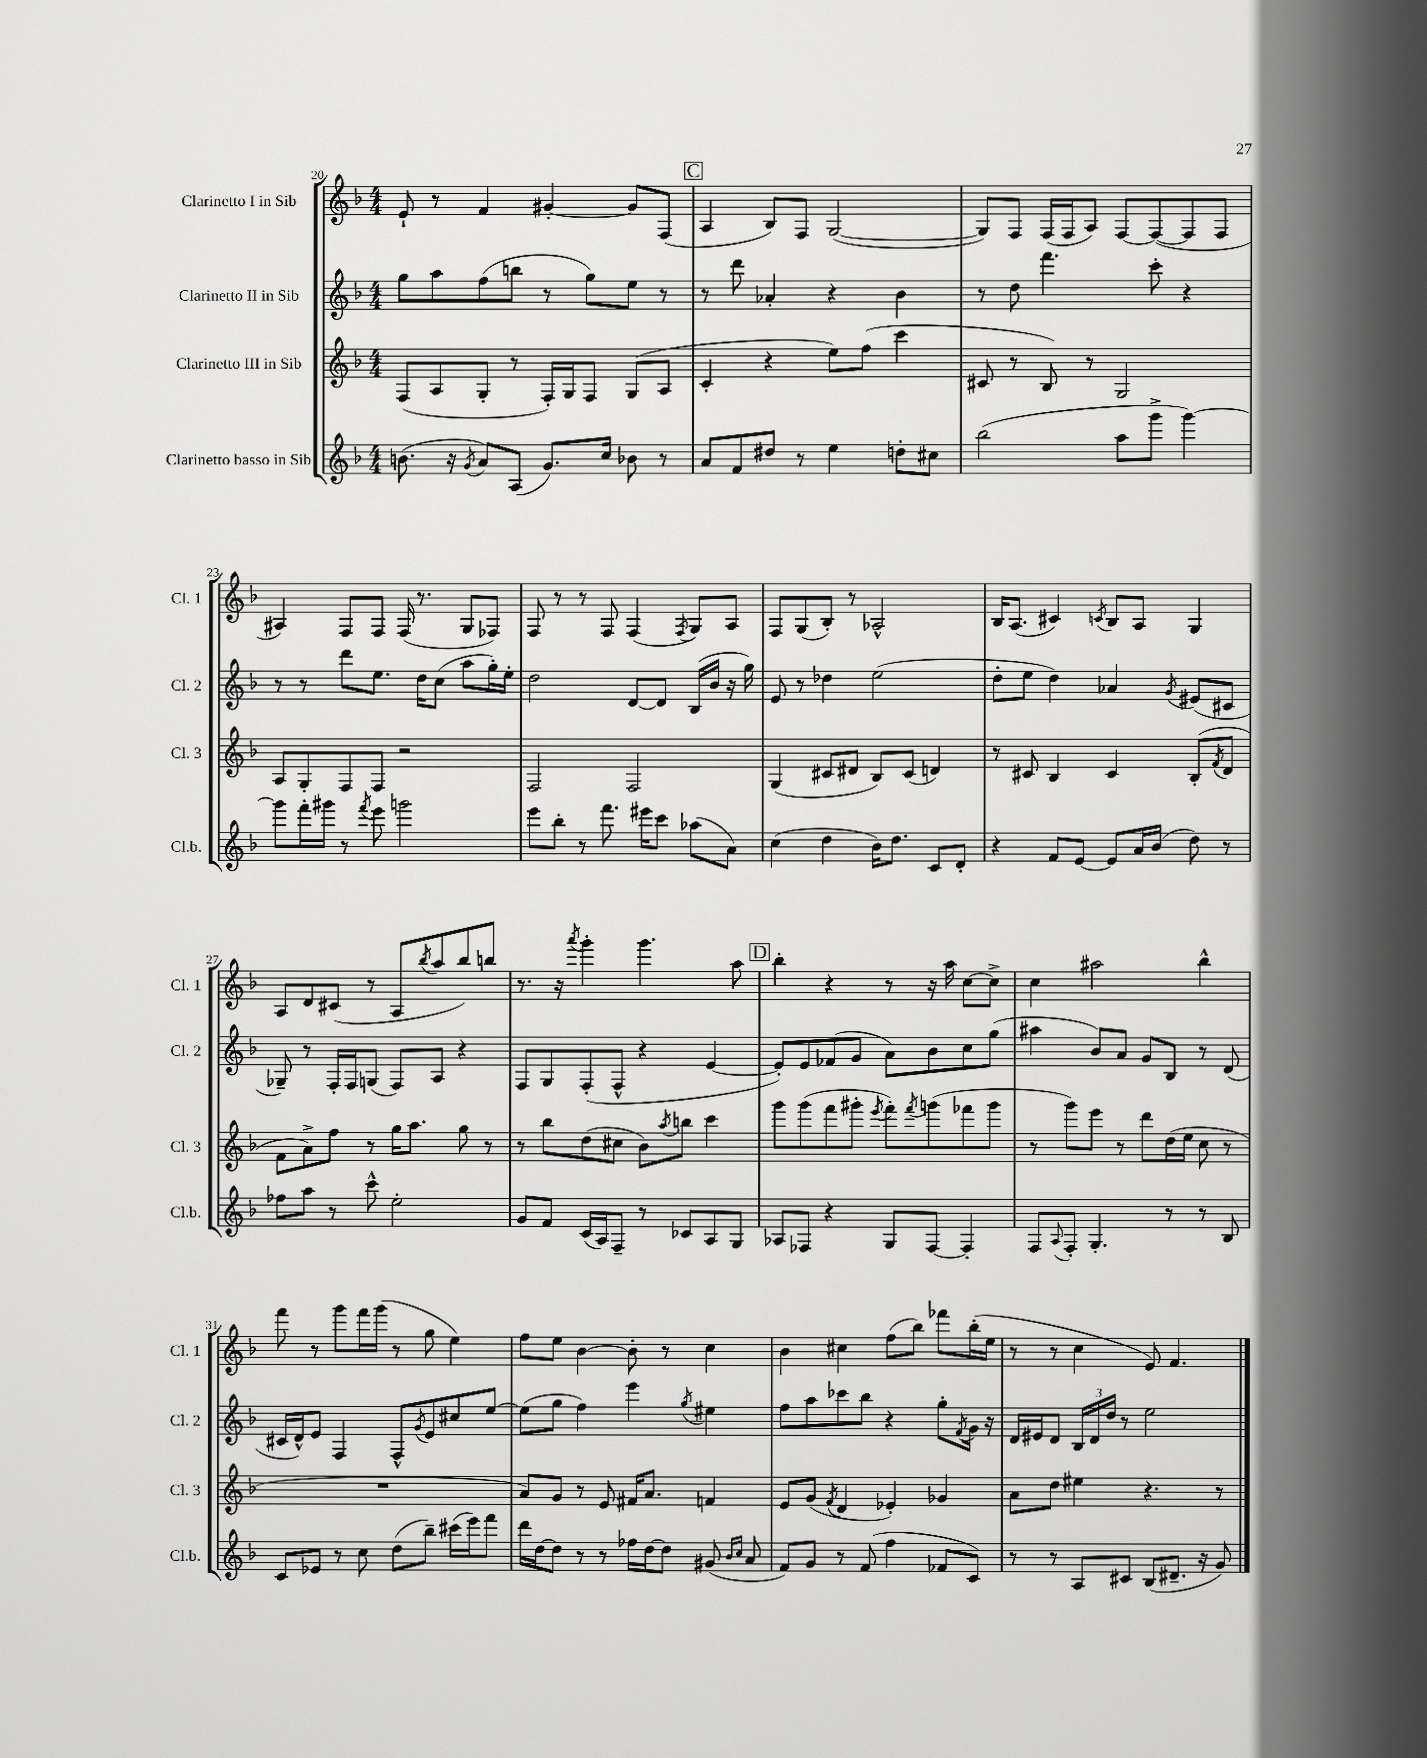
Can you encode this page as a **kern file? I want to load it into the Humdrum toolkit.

**kern	**kern	**kern	**kern
*staff4	*staff3	*staff2	*staff1
*clefG2	*clefG2	*clefG2	*clefG2
*k[b-]	*k[b-]	*k[b-]	*k[b-]
*M4/4	*M4/4	*M4/4	*M4/4
(8.b\	(8F/L	8gg\L	8e`/
.	8A/	8aa\	8r
16r	.	.	.
8qg/	.	.	.
8a/L)	8G'/J	(8ff\	4f/
(8A/J	8r	8bb\J	.
8.g/L)	16F'/LL)	8r	[4g#'/
.	16G/J	.	.
.	8F/J	8gg\L)	.
16cc/Jk	.	.	.
8b-\	(8G/L	8ee\J	8g#/]L
8r	8A/J	8r	(8F/J
=	=	=	=
8a/L	4c'/	8r	4A/
8f/	.	8ddd\	.
8dd#/J	4r	4a-'/	8B-/L)
8r	.	.	8F/J
4ee\	8ee\L)	4r	([2G/
.	(8ff\J	.	.
8dd'\L	4ccc\	4b-\	.
8cc#\J	.	.	.
=	=	=	=
(2bb-\	8c#/	8r	8G/]L)
.	8r	8dd\	8F/J
.	8B-/)	4.fff\	(16F/LL
.	.	.	16F/J
.	8r	.	8A/J)
8aa\L	2G/	.	[8F/L
8ggg^\J	.	8ccc'\	(8F/_
[4ggg\)	.	4r	8F/]
.	.	.	8F/J
=	=	=	=
8ggg\]L	8A/L	8r	4A#/)
16fff'\L	8G'/	8r	.
16ggg#\JJ	.	.	.
8r	8F/	8ddd\L	8F/L
8qfff/	.	.	.
8eee\	8F/J	8.ee\J	8F/J
2ggg\	2r	.	(16F/
.	.	16dd\LK	8.r
.	.	(8cc\J	.
.	.	8aa\L	8G/L
.	.	16gg'\L)	8F-/J)
.	.	16ee'\JJ	.
=	=	=	=
8eee\L	2F/	2dd\	8F/
8bb-'\J	.	.	8r
8r	.	.	8r
8.fff\	.	.	8F/
.	2F/	[8d/L	(4F/
16eee#\LK	.	.	.
8ccc\J	.	8d/]J	.
.	.	.	8qF/
(8aa-\L	.	(16B-/LL	8G/L)
.	.	16b-/JJ	.
8a\J)	.	16r	8A/J
.	.	16gg\)	.
=	=	=	=
(4cc\	(4G/	8e/	8F/L
.	.	8r	(8G/
4dd\	8c#/L	4dd-\	8B-'/J)
.	8d#/J	.	8r
16b-\LK)	8B-/L)	(2ee\	2A-^^/
8.dd\J	.	.	.
.	(8c#/J	.	.
8c/L	4d/)	.	.
8d'/J	.	.	.
=	=	=	=
4r	8r	8dd'\L	16B-/LK
.	.	.	(8.A/J
.	8c#/	8ee\J	.
8f/L	4B-/	4dd\)	4c#/)
[8e/J	.	.	.
.	.	.	8qc/
8e/]L	4c#/	4a-/	8B-/L
16a/L	.	.	8A/J
(16b-/JJ	.	.	.
.	.	8qg/	.
8dd\)	(8B-'/L	(8e#/L	4G/
.	8qf/	.	.
8r	8d/J	8c#/J	.
=	=	=	=
8ff-\L	8f\L	8G-~/)	8A/L
8aa\J	8a^\)	8r	8d/
8r	8ff\J	16F'/LL	(8c#/J
.	.	16F/J	.
8ccc^^\	8r	(8G/J	8r
2ee'\	16gg\LK	8F/L)	8A/L
.	8.aa\J	.	.
.	.	.	8qbb-/
.	.	8A/J	8aa/
.	8gg\	4r	8bb-/)
.	8r	.	8bb/J
=	=	=	=
8g/L	8r	8F/L	8.r
8f/J	8bb-\L	8G/	.
.	.	.	16r
.	.	.	8qaaa/
(16c/LL	(8dd\	(8F'/	4ggg'\
16A/J)	.	.	.
8F~/J	8cc#\J	8F^^/J	.
8r	8b-\L)	4r	4.ggg\
.	8qaa/	.	.
8c-/L	8bb\J	.	.
8A/	4ccc\	[4e/	.
8G/J	.	.	8aa\
=	=	=	=
8A-/L	8ggg\L	8e'/]L)	4bb-'\
8F-/J	(8ggg\	8e/	.
4r	8fff\	(8f-/	4r
.	8ggg#'\J	8g/J	.
.	8qeee/	.	.
8G/L	8fff'\L)	8a\L)	8r
.	8qfff/	.	.
[8F-/J	(8ggg\	8b-\	16r
.	.	.	16aa\
4F-'/]	8fff-\	8cc\	[8cc\L
.	8ggg\J	(8gg\J	8cc^\]J
=	=	=	=
8F/L	8r	4aa#\	4cc\
8qqA/	.	.	.
8F'/J	8ggg\L)	.	.
4.G'/	8eee\J	8b-/L)	2aa#\
.	8r	8a/J	.
.	8ddd\L	8g/L	.
8r	(16dd\L	8B-/J	.
.	16ee\JJ	.	.
8r	8cc\	8r	4bb-^^\
8B-/	8r	(8d/	.
=	=	=	=
8c/L	1r	16c#/LL	8fff\
.	.	16d^^/J)	.
8e-/J	.	8e/J	8r
8r	.	4F/	8ggg\L
8cc\	.	.	16fff\L
.	.	.	(16ggg\JJ
(8dd\L	.	8F^^/L	8r
.	.	8qg/	.
8bb-~\J)	.	8e/	8gg\
(16ccc#\LL	.	8cc#/	4ee\)
16eee\J)	.	.	.
8fff\J	.	[8ee/J	.
=	=	=	=
16ddd\LL	8a/L)	(8ee\]L	8ff\L
[16dd\J	.	.	.
8dd\]J	8g/J	8gg\J	8ee\J
8r	8r	4ff\)	[4b-\
8r	8e/	.	.
16ff-\LL	16f#/LK	4eee\	8b-'\]
[16dd\J	8.a/J	.	.
8dd\]J	.	.	8r
.	.	8qgg/	.
(8g#/	4f/	4ee#\	4cc\
16qqb-/LL	.	.	.
16qqcc/JJ	.	.	.
8a/	.	.	.
=	=	=	=
8f/L)	8e/L	8ff\L	4b-\
8g/J	(8g/J	8aa\	.
.	8qf/	.	.
8r	4d/	8ccc-\	4cc#\
(8f/	.	8bb-\J	.
4ff\	4e-'/)	4r	(8ff\L
.	.	.	8bb-\J)
8f-/L	4g-/	8gg'\L	8fff-\L
.	.	8qf/	.
8c/J)	.	16g\Jk	(16bb-'\L
.	.	16r	16ee\JJ
=	=	=	=
8r	8a\L	16d/LL	8r
.	.	16e#/J	.
8r	8dd\J	8d/J	8r
8A/L	4ee#\	24B-/LL	4cc\
.	.	24d/	.
.	.	24dd/JJ	.
8c#/J	.	8r	.
(8B-/L	4.r	2ee\	8e/)
8.d#~/J	.	.	4.f/
16r	.	.	.
8g/)	8r	.	.
==	==	==	==
*-	*-	*-	*-
